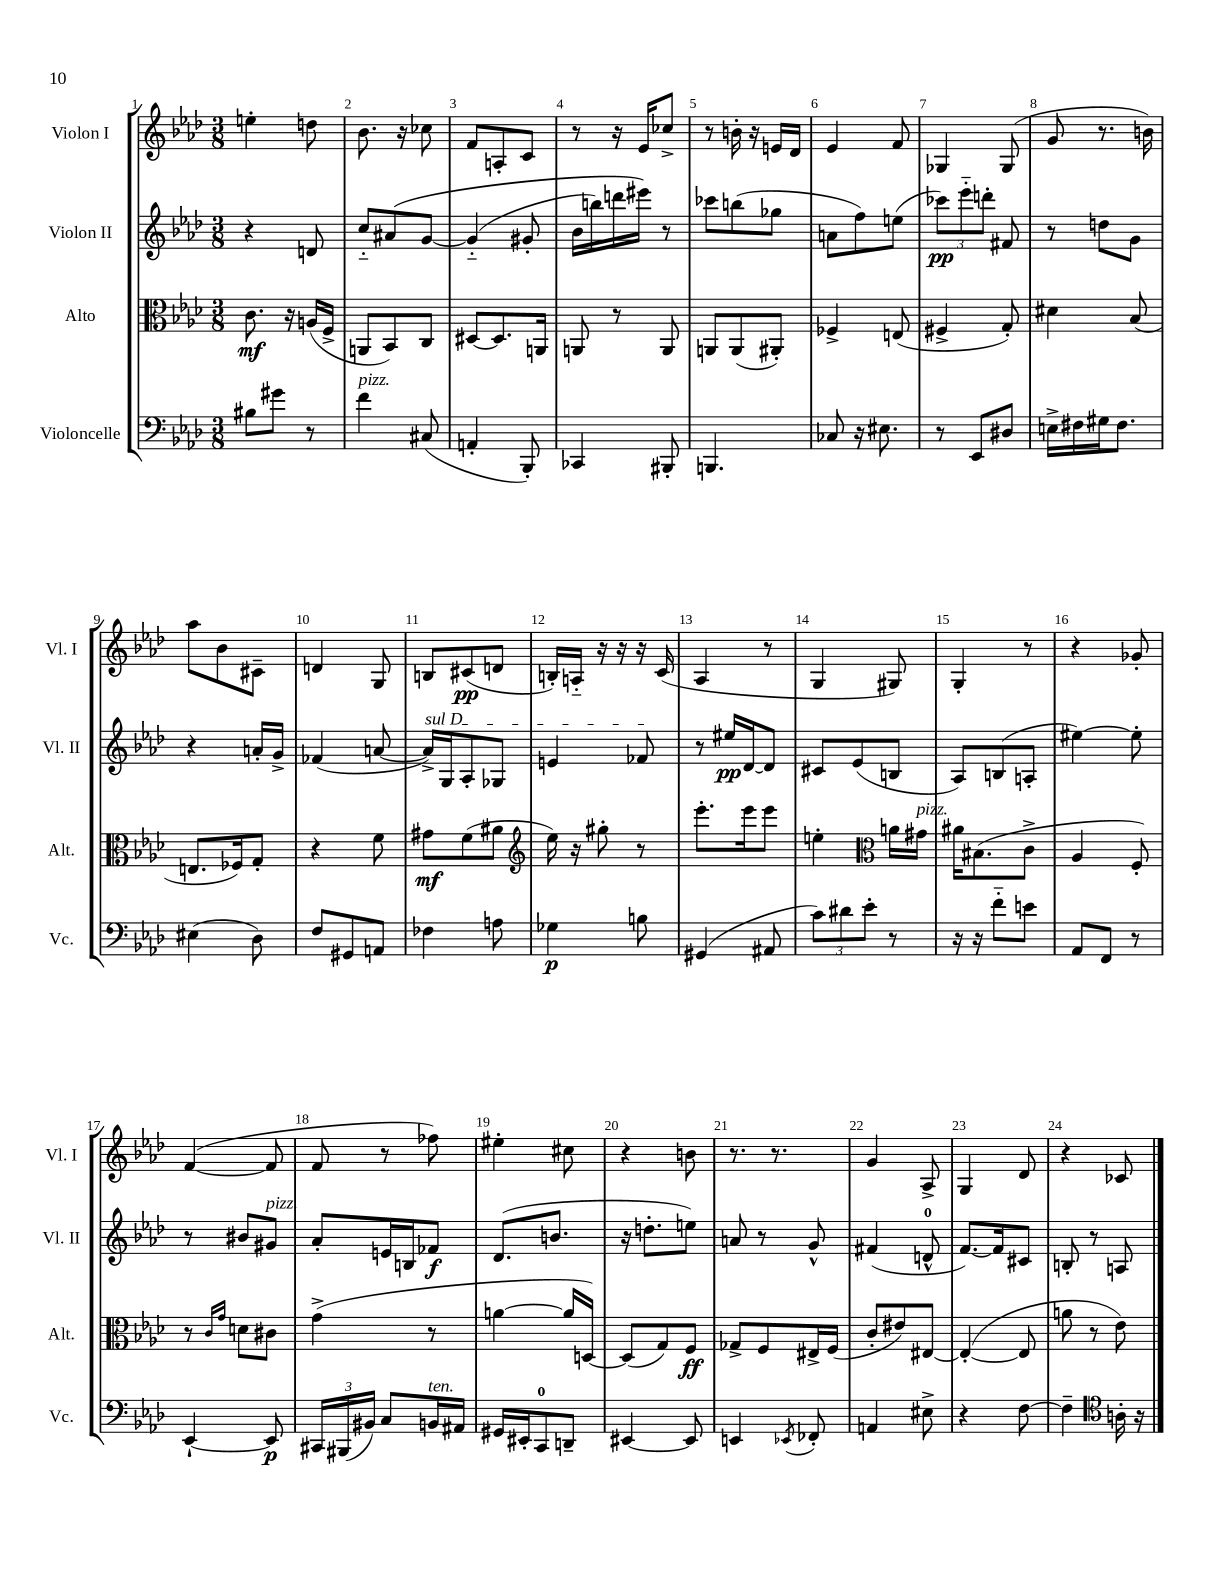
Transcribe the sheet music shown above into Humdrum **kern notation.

**kern	**kern	**kern	**kern
*staff4	*staff3	*staff2	*staff1
*clefF4	*clefC3	*clefG2	*clefG2
*k[b-e-a-d-]	*k[b-e-a-d-]	*k[b-e-a-d-]	*k[b-e-a-d-]
*M3/8	*M3/8	*M3/8	*M3/8
8B#	8.c	4r	4ee'
8g#	.	.	.
.	16r	.	.
8r	(16A	8d	8dd
.	16F^	.	.
=	=	=	=
4f	8AA	8cc'~	8.b-
.	8BB-)	&(8a#	.
.	.	.	16r
(8C#	8C	[8g	8cc-
=	=	=	=
4AA'	[8D#	(4g'~]	8f
.	8.D#]	.	8A'
8BBB-')	.	8g#'	8c
.	16AA	.	.
=	=	=	=
4CC-	8AA	16b-	8r
.	.	16bb)	.
.	8r	16ddd	16r
.	.	16eee#&)	16e-
8BBB#'	8AA	8r	8cc-^
=	=	=	=
4.BBB	8AA	8ccc-	8r
.	(8AA	(8bb	16b'
.	.	.	16r
.	8AA#')	8gg-	16e
.	.	.	16d-
=	=	=	=
8C-	4F-^	8a	4e-
16r	.	8ff)	.
8.E#	.	.	.
.	(8E	(8ee	8f
=	=	=	=
8r	4F#^	12ccc-)	4G-
.	.	12eee-'~	.
8EE-	.	.	.
.	.	12ddd'	.
8D#	8G')	8f#	(8G-
=	=	=	=
16E^	4d#	8r	8g
16F#	.	.	.
16G#	.	8dd	8.r
8.F#	.	.	.
.	(8B-	8g	.
.	.	.	16b)
=	=	=	=
(4E#	8.E	4r	8aa-
.	.	.	8b-
.	16F-)	.	.
8D-)	8G'	16a'	8c#~
.	.	16g^	.
=	=	=	=
8F	4r	(4f-	4d
8GG#	.	.	.
8AA	8f	[8a	8G
=	=	=	=
4F-	8g#	16a^])	8B
.	.	16G	.
.	(8f	8A-'	(8c#
8A	8a#	8G-	8d
=	=	=	=
*	*clefG2	*	*
4G-	16ee-)	4e	16B')
.	16r	.	16A'~
.	8gg#'	.	16r
.	.	.	16r
8B	8r	8f-	16r
.	.	.	(16c
=	=	=	=
(4GG#	8.eee-'	8r	4A-
.	.	16ee#	.
.	16eee-	[16d-	.
8AA#	8eee-	8d-]	8r
=	=	=	=
12c)	4ee'	8c#	4G
12d#	.	.	.
.	.	(8e-	.
12e-'	.	.	.
*	*clefC3	*	*
8r	16a	8B	8G#)
.	16g#	.	.
=	=	=	=
16r	16a#	8A-)	4G'
16r	(8.B#	.	.
8f'~	.	(8B	.
8e	8c^	8A'	8r
=	=	=	=
8AA-	4A-	[4ee#)	4r
8FF	.	.	.
8r	8F')	8ee#']	8g-'
=	=	=	=
[4EE-`	8r	8r	([4f
.	16qqc	.	.
.	16qqg	.	.
.	8d	8b#	.
8EE-]	8c#	8g#	8f]
=	=	=	=
24CC#	(4g^	8a-'	8f
(24BBB#	.	.	.
24BB#)	.	.	.
8C	.	16e	8r
.	.	16B	.
16BB	8r	8f-	8ff-)
16AA#	.	.	.
=	=	=	=
16GG#	[4a	(8.d-	4ee#'
16EE#'	.	.	.
8CC	.	.	.
.	.	8.b	.
8DD~	16a]	.	8cc#
.	[16D)	.	.
=	=	=	=
[4EE#	(8D]	16r	4r
.	.	8.dd'	.
.	8G)	.	.
8EE#]	8F	8ee)	8b
=	=	=	=
4EE	8G-^	8a	8.r
.	8F	8r	.
.	.	.	8.r
8qEE-	.	.	.
8FF-'	16E#^	8g^^	.
.	(16F	.	.
=	=	=	=
4AA	8c'	(4f#	4g
.	8e#)	.	.
8E#^	[8E#	8d^^	8A-^
=	=	=	=
4r	(4E#'_	[8.f)	4G
.	.	16f]	.
[8F	8E#]	8c#	8d-
=	=	=	=
4F~]	8a	8B'	4r
.	8r	8r	.
*clefC4	*	*	*
16A'	8e-)	8A	8c-
16r	.	.	.
==	==	==	==
*-	*-	*-	*-
